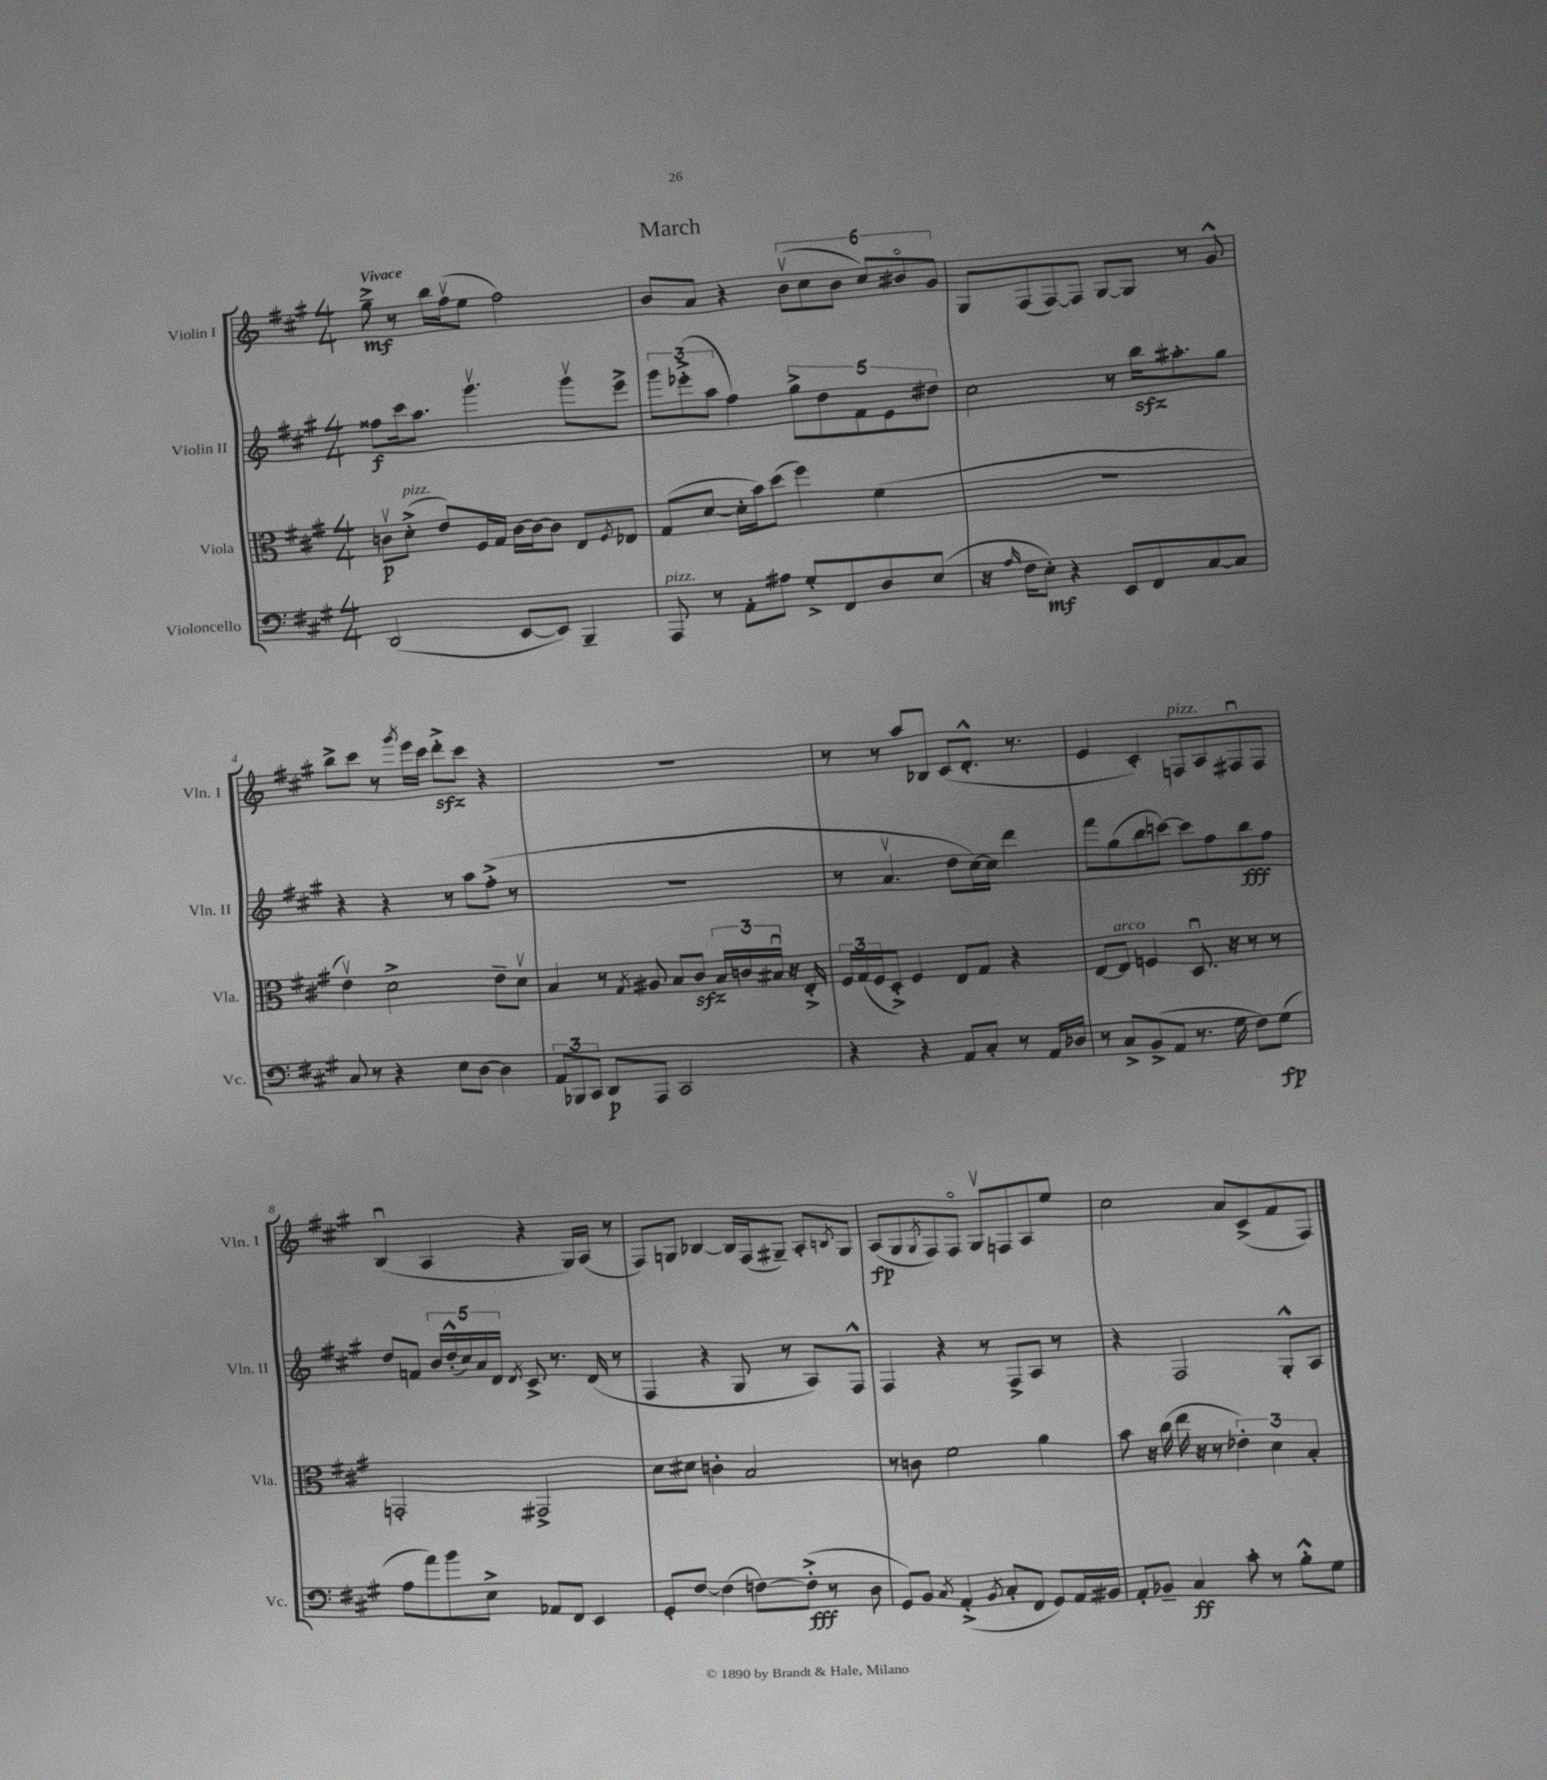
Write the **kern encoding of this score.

**kern	**dynam	**kern	**dynam	**kern	**dynam	**kern	**dynam
*part4	*part4	*part3	*part3	*part2	*part2	*part1	*part1
*staff4	*staff4	*staff3	*staff3	*staff2	*staff2	*staff1	*staff1
*I"Violoncello	*	*I"Viola	*	*I"Violin II	*	*I"Violin I	*
*I'Vc.	*	*I'Vla.	*	*I'Vln. II	*	*I'Vln. I	*
*clefF4	*	*clefC3	*	*clefG2	*	*clefG2	*
*k[f#c#g#]	*	*k[f#c#g#]	*	*k[f#c#g#]	*	*k[f#c#g#]	*
*M4/4	*	*M4/4	*	*M4/4	*	*M4/4	*
=1	=1	=1	=1	=1	=1	=1	=1
!	!	!	!	!	!	!LO:TX:a:B:t=Vivace	!
(2DD/	.	8cnv\L	p	8ff##X\L	f	8gg#~^\	mf
!	!	!LO:TX:a:i:t=pizz.	!	!	!	!	!
.	.	(8d'^\J	.	16ccc#\k	.	8r	.
.	.	.	.	8.aa\J	.	.	.
.	.	8e/L)	.	.	.	16bb\LL	.
.	.	.	.	.	.	(16ff#v\J	.
.	.	16F#/L	.	4.ggg#v\	.	8ee\J	.
.	.	16G#/JJ	.	.	.	.	.
[8EE/L	.	[16c\LL	.	.	.	2ff#\)	.
.	.	16c\J_	.	.	.	.	.
8EE/J])	.	8c\J]	.	.	.	.	.
4BBB~/	.	8E/L	.	8ggg#v\L	.	.	.
.	.	8qF#/	.	.	.	.	.
.	.	8E-X/J	.	8eee^\J	.	.	.
=2	=2	=2	=2	=2	=2	=2	=2
!LO:TX:a:i:t=pizz.	!	!	!	!	!	!	!
8AAA/	.	(8G#/L	.	12ggg#\L	.	8b/L	.
.	.	.	.	(12eee-X'^\	.	.	.
8r	.	[8d/J	.	.	.	8a/J	.
.	.	.	.	12aa\J	.	.	.
8AA'\L	.	16d'\LL]	.	4ff#\)	.	4r	.
.	.	16b\J)	.	.	.	.	.
8A#X\J	.	(8dd\J	.	.	.	.	.
8G#'^/L	.	4ff#\)	.	10gg#^\L	.	(12bv\L	.
.	.	.	.	.	.	12cc#\	.
.	.	.	.	10dd\	.	.	.
8FF#/	.	.	.	.	.	.	.
.	.	.	.	.	.	12b\J	.
.	.	.	.	10f#\	.	.	.
8D/	.	(4f#\	.	.	.	12cc#/L)	.
.	.	.	.	10e\	.	.	.
.	.	.	.	.	.	12b#X/	.
(8E/J	.	.	.	.	.	.	.
.	.	.	.	10dd#X\J	.	.	.
.	.	.	.	.	.	12g#/J	.
=3	=3	=3	=3	=3	=3	=3	=3
16r	.	1r	.	2cc#\	.	8G#/L	.
16qqA/	.	.	.	.	.	.	.
16F#\KL	.	.	.	.	.	.	.
8E'\J)	mf	.	.	.	.	(8F#/	.
4r	.	.	.	.	.	[8F#/)	.
.	.	.	.	.	.	8F#/J]	.
8EE/L	.	.	.	8r	.	[8G#/L	.
8FF#/	.	.	.	16bbzz\KL	.	8G#/J]	.
.	.	.	.	8.aa#X'\	.	.	.
[8C#/	.	.	.	.	.	8r	.
8C#/J]	.	.	.	8gg#\J	.	8g#^^/	.
!!LO:LB:g=z
=4	=4	=4	=4	=4	=4	=4	=4
8C#/	.	4ev\)	.	4r	.	8bb^\L	.
8r	.	.	.	.	.	8ccc#\J	.
4r	.	2d^\	.	4r	.	8r	.
.	.	.	.	.	.	8qggg#/	.
.	.	.	.	.	.	16eee\LL	.
.	.	.	.	.	.	16ccc#\JJ	.
8E\L	.	.	.	8r	.	8dddzz'^\L	.
[8D\J	.	.	.	8aa\L	.	8ccc#\J	.
4D\]	.	8e~\L	.	(8ff#'^\J	.	4r	.
.	.	8dv\J	.	8r	.	.	.
=5	=5	=5	=5	=5	=5	=5	=5
12AA/L	.	4B/	.	1r	.	1r	.
12BBB-X/	.	.	.	.	.	.	.
12CC#/J	.	.	.	.	.	.	.
8DD/L	p	8r	.	.	.	.	.
.	.	8qG#/	.	.	.	.	.
8AAA/J	.	8A#X/	.	.	.	.	.
2CC#/	.	8B/L	.	.	.	.	.
.	.	8c#zz/J	.	.	.	.	.
.	.	24B/LL	.	.	.	.	.
.	.	24cn/	.	.	.	.	.
.	.	24B#Xu/JJ	.	.	.	.	.
.	.	16r	.	.	.	.	.
.	.	16E'^/	.	.	.	.	.
=6	=6	=6	=6	=6	=6	=6	=6
4r	.	24F#/LL	.	8r	.	8r	.
.	.	(24G#/	.	.	.	.	.
.	.	24F#/J	.	.	.	.	.
.	.	8D'^/J)	.	4.av/	.	8r	.
4r	.	4F#/	.	.	.	8aa/L	.
.	.	.	.	.	.	8B-X/J	.
8AA/L	.	8E/L	.	8dd\L	.	(8c#/L	.
8C#'/J	.	8G#/J	.	[16cc#\L)	.	8.d'^^/J	.
.	.	.	.	16cc#\JJ]	.	.	.
8r	.	4r	.	4ddd\	.	.	.
.	.	.	.	.	.	8.r	.
16AA/LL	.	.	.	.	.	.	.
16D-X/JJ	.	.	.	.	.	.	.
=7	=7	=7	=7	=7	=7	=7	=7
8r	.	[8E/L	.	8fff#\L	.	4e/	.
!	!	!LO:TX:a:i:t=arco	!	!	!	!	!
8C#^/L	.	8E/J]	.	(8gg#\	.	.	.
(8BB^/	.	4Fn/	.	8bb\	.	4c#'/)	.
8AA/J	.	.	.	[8cccn\J)	.	.	.
!	!	!	!	!	!	!LO:TX:a:i:t=pizz.	!
8.r	.	8.Du/	.	8ccc\L]	.	8Fn/L	.
.	.	.	.	8ff#\	.	8A/	.
16G#\	.	16r	.	.	.	.	.
8F#\L)	.	8r	.	8bb\	fff	8F#Xu/	.
(8G#\J	fp	8r	.	8ff#\J	.	8F#/J	.
!!LO:LB:g=z
=8	=8	=8	=8	=8	=8	=8	=8
8A\L	.	2GGn'/	.	8dd/L	.	(4Bu/	.
8a\)	.	.	.	8fn/J	.	.	.
8b\	.	.	.	20b/LL	.	4A/	.
.	.	.	.	(20dd'^^/	.	.	.
.	.	.	.	20cc#/)	.	.	.
8E^\J	.	.	.	.	.	.	.
.	.	.	.	20a/	.	.	.
.	.	.	.	20d/JJ	.	.	.
.	.	.	.	8qd/	.	.	.
8AA-X/L	.	2GG#X^/	.	8c#^/	.	4r	.
8FF#/J	.	.	.	8.r	.	.	.
4EE/	.	.	.	.	.	16G#/LL)	.
.	.	.	.	(16d/	.	(16A/JJ	.
.	.	.	.	8r	.	8r	.
=9	=9	=9	=9	=9	=9	=9	=9
8GG#'/L	.	8d\L	.	4F#/	.	8F#/L)	.
[8F#/J	.	8d#X\J	.	.	.	8Gn/J	.
(4F#\]	.	4cn'\	.	4r	.	[4B-X/	.
[8Fn\L)	.	2B/	.	8G#/	.	16B-/LL]	.
.	.	.	.	.	.	(16F#/J	.
(8F'^\J]	fff	.	.	8r	.	8G#X~/J)	.
8r	.	.	.	8A/L)	.	8A'/L	.
.	.	.	.	.	.	8qBn/	.
8D\	.	.	.	8F#^^/J	.	8G#/J	.
=10	=10	=10	=10	=10	=10	=10	=10
8GG#/L)	.	8r	.	4F#/	.	(8A/L	fp
8BB/J	.	8cn\	.	.	.	8G#/	.
8qC#/	.	.	.	.	.	8qG#/	.
(4AA'^/	.	2f#\	.	4r	.	8F#/)	.
.	.	.	.	.	.	8F#/J	.
8qBB/	.	.	.	.	.	.	.
8C#'/L	.	.	.	8r	.	8G#v/L	.
8FF#/J	.	.	.	8F#^/L	.	8Fn/	.
8GG#/L)	.	4a\	.	8A/J	.	8A/	.
16AA/L	.	.	.	8r	.	8ee/J	.
16BB#X/JJ	.	.	.	.	.	.	.
=11	=11	=11	=11	=11	=11	=11	=11
8AA'/L	.	8b\	.	4r	.	2cc#\	.
8BB-X~/J	.	16r	.	.	.	.	.
.	.	(16cc#\	.	.	.	.	.
4C#/	ff	16ee\	.	2F#/	.	.	.
.	.	16r	.	.	.	.	.
.	.	8r	.	.	.	.	.
8c#'\	.	6e-X'\)	.	.	.	8a/L	.
8r	.	.	.	.	.	(8c#^/	.
.	.	6d\	.	.	.	.	.
8B'^^\L	.	.	.	8G#'^^/L	.	8f#/	.
.	.	6B'/	.	.	.	.	.
8G#\J	.	.	.	8A/J	.	8F#/J)	.
==	==	==	==	==	==	==	==
*-	*-	*-	*-	*-	*-	*-	*-
